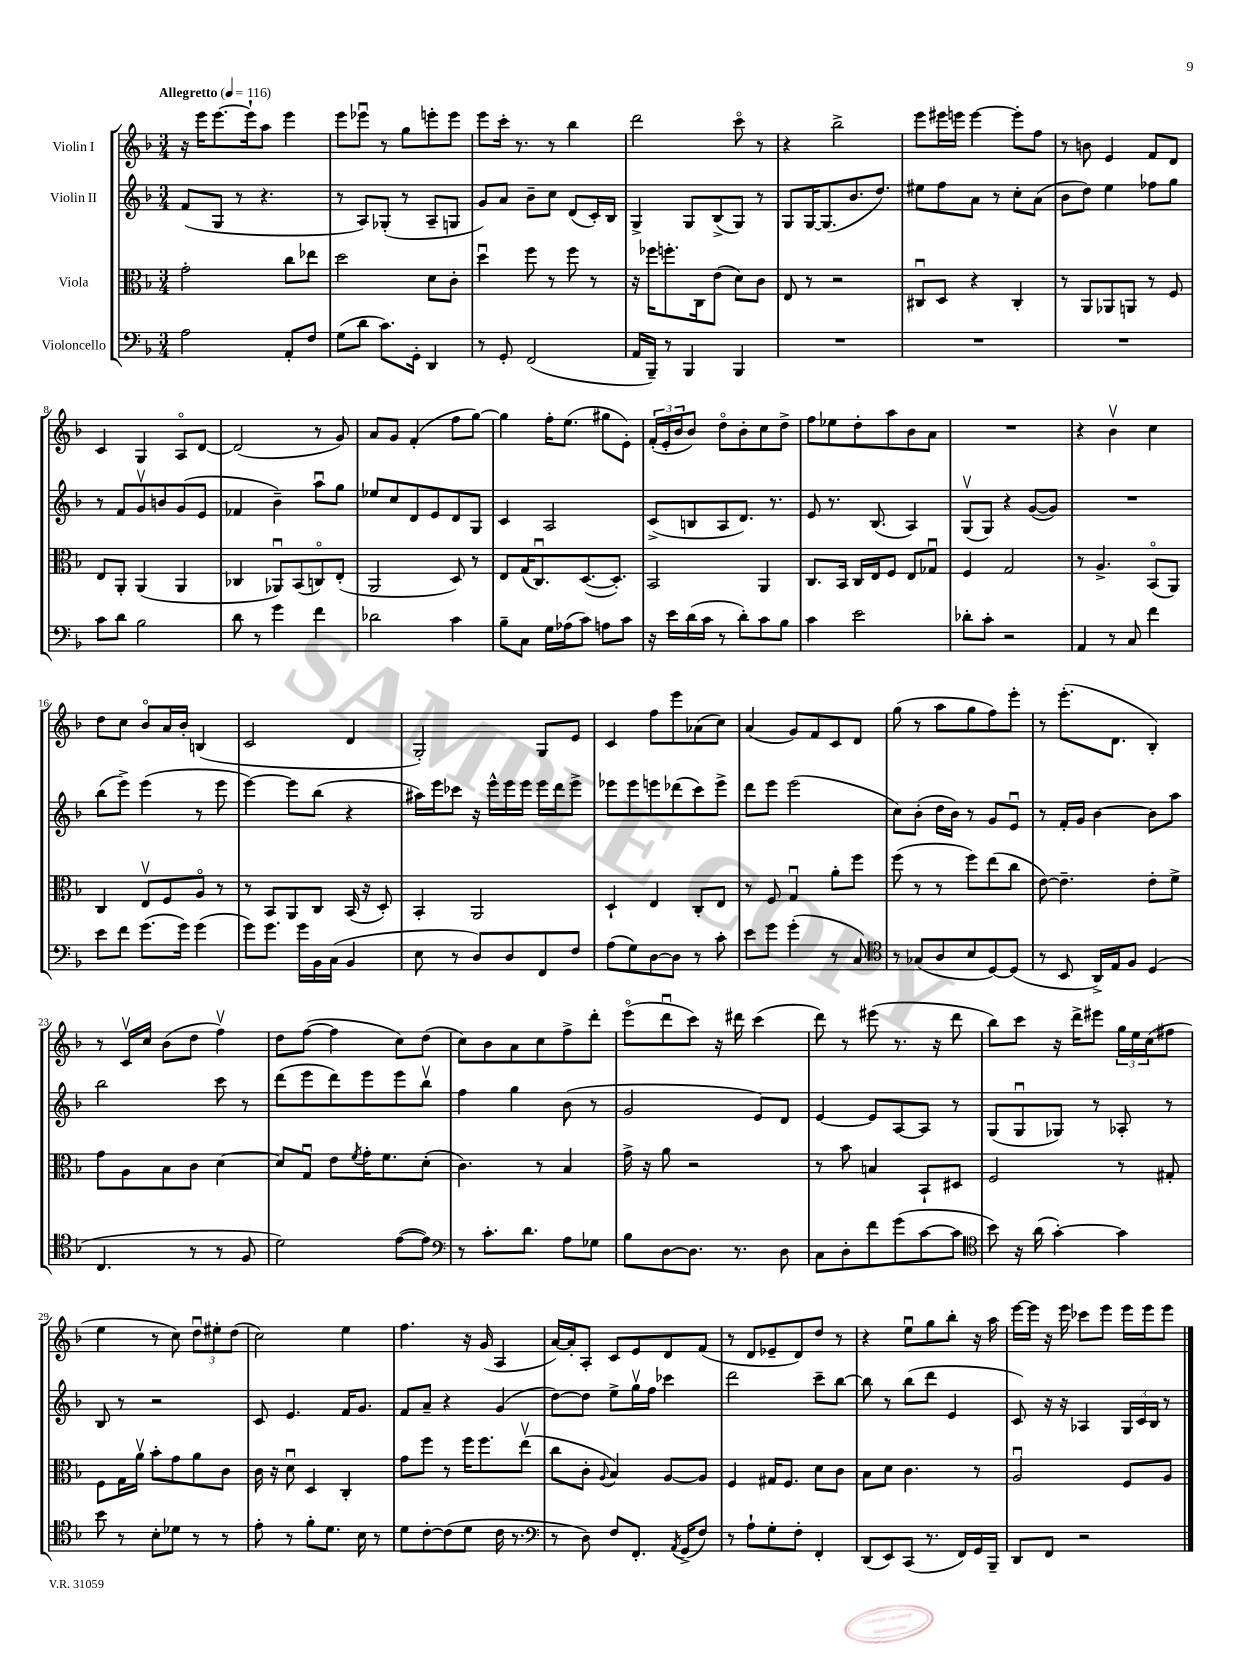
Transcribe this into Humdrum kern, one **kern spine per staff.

**kern	**kern	**kern	**kern
*staff4	*staff3	*staff2	*staff1
*clefF4	*clefC3	*clefG2	*clefG2
*k[b-]	*k[b-]	*k[b-]	*k[b-]
*M3/4	*M3/4	*M3/4	*M3/4
*MM116	*MM116	*MM116	*MM116
2A	2g'	(8f	16r
.	.	.	16eee
.	.	8G	[8.eee
.	.	8r	.
.	.	.	16eee`]
.	.	4.r	8aa
8AA'	8cc	.	4eee
8F	8ee-	.	.
=	=	=	=
(8G	2dd	8r	8eee
8d	.	8A)	8eee-u
8.c)	.	(8G-'	8r
.	.	8r	8gg
16GG'	.	.	.
4DD	8d	8A~	8eee'
.	8c'	8G	8eee
=	=	=	=
8r	4ddu	8g)	8eee
8GG'	.	8a	16ccc'
.	.	.	8.r
(2FF	8ff	8b-~	.
.	8r	8cc	8r
.	8ff	(8d	4bb-
.	8r	16c')	.
.	.	16B-	.
=	=	=	=
16AA	16r	4G^	2ddd
16BBB-~)	16ff-	.	.
8r	8.ff'	.	.
4BBB-	.	8G	.
.	16C	.	.
.	(8e	(8B-^	.
4BBB-	8d)	8G)	8ccco
.	8c	8r	8r
=	=	=	=
2.r	8E	8G	4r
.	8r	[16G	.
.	.	(8.G]	.
.	2r	.	2bb-^
.	.	8.b-	.
.	.	8.dd)	.
=	=	=	=
2.r	8C#u	8ee#	8eee
.	8D	8ff	16eee#
.	.	.	16eee
.	4r	8a	[4eee
.	.	8r	.
.	4C#'	8cc'	8eee']
.	.	(8a	8ff
=	=	=	=
2.r	8r	8b-	8r
.	8AA	8dd)	8b
.	8AA-	4ee	4e
.	8AA	.	.
.	8r	8ff-	8f
.	8F	8gg	8d
=	=	=	=
8c	8E	8r	4c
8d	8AA'	8f	.
2B-	(4AA	8gv	4G
.	.	8b	.
.	4AA	(8g	8Ao
.	.	8e	[8d
=	=	=	=
8d	4C-	4f-	(2d]
8r	.	.	.
4g	8AA-u)	4b-~)	.
.	(8BB-	.	.
4f	8Co)	8aau	8r
.	(8E'	8gg	8g)
=	=	=	=
2d-	2AA	8ee-	8a
.	.	8cc	8g
.	.	8d	(4f'
.	.	8e	.
4c	8D)	8d	8ff
.	8r	8G	[8gg)
=	=	=	=
8B-~	8E	4c	4gg]
8C	(16G	.	.
.	8.Cu)	.	.
16G	.	2A	16ff'
(16A-	.	.	(8.ee
8c)	([8.D	.	.
8A	.	.	8gg#
.	8.D'])	.	.
8c	.	.	8e')
=	=	=	=
16r	2BB-	(8c^	(24f'
.	.	.	24e'
16e	.	.	.
.	.	.	24b-
(16d	.	8B	8b-)
16c	.	.	.
8r	.	8A	8ddo
8d')	.	8.d)	8b-'
8c	4AA	.	8cc
.	.	8.r	.
8B-	.	.	8dd^
=	=	=	=
4c	8.C	8e	8ff
.	.	8.r	8ee-
.	16BB-	.	.
2e	16C	.	8dd'
.	16E	(8.B-	.
.	8F	.	8aa
.	8E	4A)	8b-
.	8G-u	.	8a
=	=	=	=
8d-'	4F	(8Gv	2.r
8c'	.	8G)	.
2r	2G	4r	.
.	.	([8g	.
.	.	8g])	.
=	=	=	=
4AA	8r	2.r	4r
.	4.A^	.	.
8r	.	.	4b-v
8C	.	.	.
4f	(8BB-o	.	4cc
.	8AA)	.	.
=	=	=	=
8e	4C	(8bb-	8dd
8f	.	8eee^)	8cc
(8.g	8Ev	(4eee	8b-o
.	8F	.	16a
16g)	.	.	16b-'
(4g	8Ao	8r	(4B
.	8r	8eee	.
=	=	=	=
8g)	8r	[4eee)	2c
8.g	8BB-	.	.
.	8AA	8eee]	.
16g	.	.	.
16BB-	8C	(8bb-	.
(16C	.	.	.
4BB-	(16BB-	4r	4d
.	16r	.	.
.	8D')	.	.
=	=	=	=
8E	4BB-'	16aa#)	2G')
.	.	16eee	.
8r	.	8ccc-	.
8D)	2AA	16r	.
.	.	16eee^^	.
8D	.	16eee	.
.	.	16eee	.
8FF	.	16eee	8G
.	.	16ddd	.
8F	.	8eee^	8e
=	=	=	=
(8A	4D`	8eee-	4c
8G)	.	8eee-	.
[8D	4E	8eee	8ff
8D]	.	(8ddd-	8eee
8r	8C'	8ccc)	(8a-
8c'	8E	8eee^	8cc)
=	=	=	=
8e	8r	8ddd	(4a
8g	8F	8eee	.
(4g'	4Gu	(2eee	8g)
.	.	.	8f
8r	8a'	.	8c
8C)	8ff	.	8d
=	=	=	=
*clefC4	*	*	*
8r	(8ff	8cc)	(8gg
(8G-	8r	(8b-'	8r
8A	8r	16dd	8aa
.	.	16b-)	.
8B-	8ff)	8r	8gg
[8D)	(8ee	8g	8ff)
(8D]	8cc	8eu	8eee'
=	=	=	=
8r	[8e)	8r	8r
8BB-	4.e~]	16f'	(8.eee'
.	.	16g	.
16AA^)	.	[4b-	.
16E	.	.	8.d
8F	.	.	.
(4D	8e'	8b-]	4B-')
.	8f^	8aa	.
=	=	=	=
4.C	8g	2bb-	8r
.	8A	.	16cv
.	.	.	16cc
.	8B-	.	(8b-
8r	8c	.	8dd
8r	[4d	8ccc	4ffv)
8F	.	8r	.
=	=	=	=
2d)	8d]	(8ddd	8dd
.	8Gu	8eee	([8ff
.	8e	8ddd)	4ff]
.	8qf	.	.
.	16g'	8eee	.
.	8.f	.	.
([8e	.	8eee	8cc)
8e])	(8d'	8bb-v	(8dd
=	=	=	=
*clefF4	*	*	*
8r	4.c)	4ff	8cc)
8.c'	.	.	8b-
.	.	4gg	8a
8.d	.	.	.
.	8r	.	8cc
8A	4B-	(8b-	8ff^
8G-	.	8r	8ddd'
=	=	=	=
8B-	16g^	2g	(8eeeo
.	16r	.	.
[8D	8a	.	8dddu
8.D]	2r	.	8ccc)
.	.	.	16r
8.r	.	.	16ddd#
.	.	8e)	(4ccc
8D	.	8d	.
=	=	=	=
8C	8r	[4e	8ddd)
8D'	8b-	.	8r
8f	4B	8e]	(8eee#
(8g	.	[8A	8.r
[8c	8BB-`	8A]	.
.	.	.	16r
8c]	8D#	8r	8ddd
=	=	=	=
*clefC4	*	*	*
8b-)	2F	(8G	8bb-)
16r	.	8Gu	8ccc
(16a	.	.	.
[4g')	.	8G-)	16r
.	.	.	16ddd^
.	.	8r	8eee#
4g]	8r	8A-'	24gg
.	.	.	24ee
.	.	.	(24cc
.	8G#'	8r	8ff#
=	=	=	=
8b-	8F	8B-	4ee
8r	16G	8r	.
.	16av	.	.
8B-'	8b-'	2r	8r
8d-	8g	.	8cc)
8r	8a	.	12ddu
.	.	.	12ee#'
8r	8c	.	.
.	.	.	(12dd
=	=	=	=
8e'	16c	8c	2cc)
.	16r	.	.
8r	8du	4.e	.
8f'	4D	.	.
8.d	.	.	.
.	4C'	16f	4ee
16B-	.	8.g	.
8r	.	.	.
=	=	=	=
8d	8g	8f	4.ff
[8c'	8ff	8a~	.
(8c]	8r	4r	.
8d	16ff	.	16r
.	8.ff	.	(16g
16c	.	(4g	4A
8.r	.	.	.
.	(8eev	.	.
=	=	=	=
*clefF4	*	*	*
8r	8cc	[8dd)	[16a)
.	.	.	16a']
8D)	8c'	8dd]	8A'
.	8qqA	.	.
8F	4B-)	8ee^	8c
8.FF'	.	16ggv	8e
.	.	16ff	.
.	[8A	4ccc-	8d
8qAA	.	.	.
(16GG^	.	.	.
8F)	8A]	.	(8f
=	=	=	=
8r	4F	2ddd	8r
8A`	.	.	8d
8G'	16G#	.	8e-~
.	8.F	.	.
8F'	.	.	8d)
4FF'	8d	8ccc~	8dd
.	8c	[8bb-	8r
=	=	=	=
(8DD	8B-	8bb-]	4r
8EE)	8d	8r	.
(8CC	4.c	(8bb-	8eeu
8.r	.	8ddd	8gg
.	.	4e	8bb-'
16FF)	.	.	.
16GG	8r	.	16r
16BBB-~	.	.	16aa
=	=	=	=
8DD	2Au	8c)	[16eee
.	.	.	16eee]
8FF	.	16r	16r
.	.	16r	16eee
2r	.	4A-	8ccc-
.	.	.	8eee
.	8F	24G	16eee
.	.	24c	.
.	.	.	16eee
.	.	24B-	.
.	8A	8r	8eee
==	==	==	==
*-	*-	*-	*-
